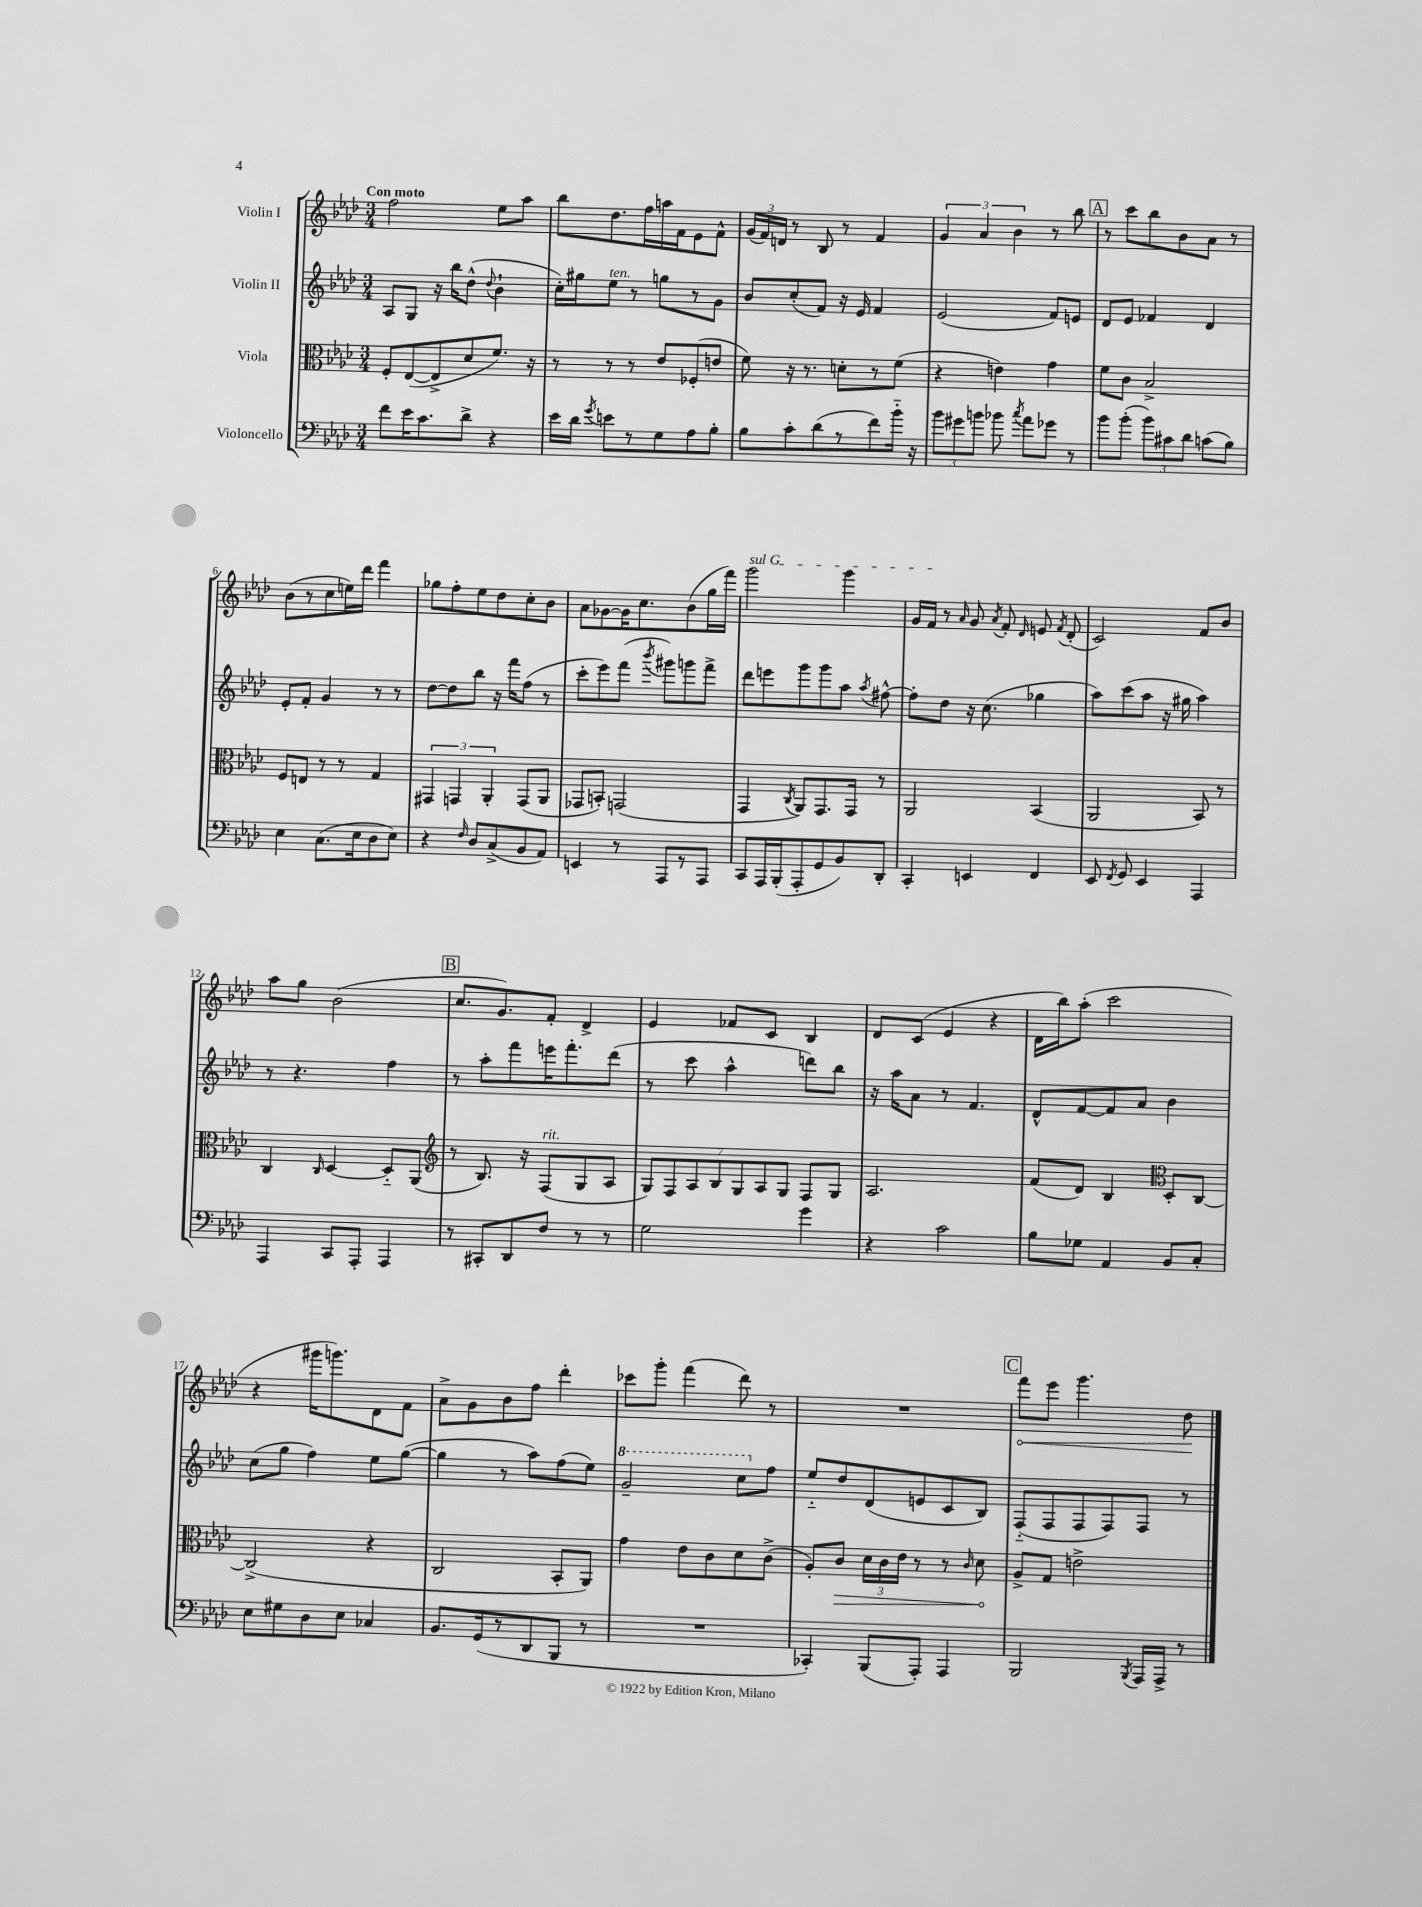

**kern	**kern	**dynam	**kern	**kern	**dynam
*part4	*part3	*part3	*part2	*part1	*part1
*staff4	*staff3	*staff3	*staff2	*staff1	*staff1
*I"Violoncello	*I"Viola	*	*I"Violin II	*I"Violin I	*
*clefF4	*clefC3	*	*clefG2	*clefG2	*
*k[b-e-a-d-]	*k[b-e-a-d-]	*	*k[b-e-a-d-]	*k[b-e-a-d-]	*
*M3/4	*M3/4	*	*M3/4	*M3/4	*
=1	=1	=1	=1	=1	=1
!	!	!	!	!LO:TX:a:B:t=Con moto	!
8f\L	8F'/L	.	8A-/L	2ff\	.
16e-\K	([8E-/	.	8G/J	.	.
8.c\	.	.	.	.	.
.	8E-^/]	.	16r	.	.
.	.	.	16bb-\KL	.	.
8d-^\J	8d-/	.	(8dd-^^\J	.	.
.	.	.	8qqdd-/	.	.
4r	8.f/J)	.	4b-`\	8ee-\L	.
.	.	.	.	8aa-\J	.
.	16r	.	.	.	.
=2	=2	=2	=2	=2	=2
16e-\LL	8r	.	16cc'\LL)	8bb-\L	.
16d-\JJ	.	.	16gg#X\J	.	.
8qg/	.	.	.	.	.
!	!	!	!LO:TX:a:i:t=ten.	!	!
8en\L	8r	.	8ee-\J	8.dd-\	.
8r	8r	.	8r	.	.
.	.	.	.	16ff\L	.
8G\	8e-/L	.	8ggn\L	16aan\	.
.	.	.	.	16f\J	.
8A-\	(8F-X'/	.	8r	8e-\	.
8B-'\J	8en/J	.	8g\J	8f^^\J	.
=3	=3	=3	=3	=3	=3
8B-\L	8f\)	.	8b-/L	(24g/LL	.
.	.	.	.	24f/)	.
.	.	.	.	24dn/JJ	.
8c'\	16r	.	(8cc'/	8r	.
.	8.r	.	.	.	.
(8d-\	.	.	8f/J)	8B-/	.
8r	8dn'\L	.	16r	8r	.
.	.	.	16e-/	.	.
8f\)	8r	.	4f/	4f/	.
16b-\Jk	(8f\J	.	.	.	.
16r	.	.	.	.	.
=4	=4	=4	=4	=4	=4
12b-\L	4r	.	(2e-/	6g/	.
12g#X\	.	.	.	.	.
12bn\J	.	.	.	6a-/	.
8b-X\	4en\)	.	.	.	.
.	.	.	.	6b-\	.
8qcc/	.	.	.	.	.
8a-\L	.	.	.	.	.
8g-X\J	4g\	.	8f/L)	8r	.
8r	.	.	8en/J	8bb-\	.
!!LO:REH:place=s1:t=A
=5	=5	=5	=5	=5	=5
8b-\L	8f\L	.	8d-/L	8r	.
(8b-'\J	8c\J	.	8e-/J	8ccc\L	.
12b-\L)	2B-^/	.	4f-X/	8bb-\	.
12c#X\	.	.	.	.	.
.	.	.	.	8b-\	.
12d-\J	.	.	.	.	.
(8cn\L	.	.	4d-/	8a-\J	.
8B-\J)	.	.	.	8r	.
!!LO:LB:g=z
=6	=6	=6	=6	=6	=6
4E-\	8F/L	.	8e-'/L	(8b-\L	.
.	8En/J	.	8f'/J	8r	.
(8.C\L	8r	.	4g/	8cc\	.
.	8r	.	.	16een\L)	.
16E-\k	.	.	.	16ddd-\JJ	.
8D-\	4G/	.	8r	4fff\	.
8E-\J)	.	.	8r	.	.
=7	=7	=7	=7	=7	=7
4r	6GG#X/	.	[8dd-\L	8gg-X\L	.
.	.	.	8dd-\]	8ff'\	.
.	6GGn/	.	.	.	.
16qqF/	.	.	.	.	.
8D-/L	.	.	8bb-\J	8ee-\	.
.	6AA-'/	.	.	.	.
(8C^/	.	.	16r	8dd-\	.
.	.	.	16fff\KL	.	.
8BB-/	(8GG/L	.	(8ff\J	8cc'\	.
8AA-/J)	8AA-/J	.	8r	8b-\J	.
=8	=8	=8	=8	=8	=8
4EEn/	8GG-X/L	.	8ccc'\L	8a-\L	.
.	8BBn'/J)	.	8eee-\)	[8g-X\	.
8r	(2GGn/	.	(8fff\J	16g-\K]	.
.	.	.	.	8.cc\	.
.	.	.	8qbbb-/	.	.
8AAA-/L	.	.	8ggg#X\L)	.	.
8r	.	.	8gggn\	(8b-\	.
8AAA-/J	.	.	8fff^\J	16gg\L	.
.	.	.	.	16fff\JJ)	.
=9	=9	=9	=9	=9	=9
!	!	!	!	!LO:TX:a:i:t=sul G	!
8CC/L	4GG/	.	8ddd-\L	2ggg\	.
16AAA-/L	.	.	8eeen\	.	.
(16BBB-'/J	.	.	.	.	.
.	8qC/	.	.	.	.
8AAA-'/	8AA-/L)	.	8ggg\	.	.
8GG/	8.GG/	.	8ggg\	.	.
8BB-/)	.	.	8aa-\J	4ggg\	.
.	16GG/Jk	.	.	.	.
.	.	.	8qaa-/	.	.
8DD-'/J	8r	.	[8ff#X^^\	.	.
=10	=10	=10	=10	=10	=10
4CC'/	2AA-/	.	8ff#'\L]	16g/LL	.
.	.	.	.	16f/JJ	.
.	.	.	8dd-\J	8r	.
.	.	.	.	16qqa-/	.
4EEn/	.	.	16r	8g/	.
.	.	.	(8.cc\	.	.
.	.	.	.	8qa-/	.
.	.	.	.	8f'/	.
.	.	.	.	16qqd-/	.
4FF/	(4BB-/	.	4gg-X\	8en/	.
.	.	.	.	8qf/	.
.	.	.	.	(8d-'/	.
=11	=11	=11	=11	=11	=11
8EE-/	2AA-/	.	8aa-\L)	2c/)	.
8qFF/	.	.	.	.	.
8GG/	.	.	(8ccc\	.	.
4EE-/	.	.	8aa-\J	.	.
.	.	.	16r	.	.
.	.	.	16gg#X\	.	.
4AAA-/	8BB-/)	.	4aa-\)	8f/L	.
.	8r	.	.	8b-/J	.
!!LO:LB:g=z
=12	=12	=12	=12	=12	=12
4AAA-/	4C/	.	8r	8aa-\L	.
.	.	.	4.r	8gg\J	.
.	16qqC/	.	.	.	.
8CC/L	[4D-/	.	.	(2b-\	.
8AAA-'/J	.	.	.	.	.
4AAA-/	8D-/L]	.	4ff\	.	.
.	(8AA-/J	.	.	.	.
!!LO:REH:place=s1:t=B
=13	=13	=13	=13	=13	=13
*	*clefG2	*	*	*	*
8r	8r	.	8r	8.cc/L	.
8CC#X'/L	8.B-/)	.	8aa-'\L	.	.
.	.	.	.	8.g/)	.
8DD-/	.	.	8fff\	.	.
.	16r	.	.	.	.
!	!LO:TX:a:i:t=rit.	!	!	!	!
8F/J	(8F/L	.	16eeen\K	8f'/J	.
.	.	.	8.fff'\	.	.
8r	8G/	.	.	4d-^/	.
8r	8A-/J	.	(8ddd-\J	.	.
=14	=14	=14	=14	=14	=14
2G\	14G/L)	.	8r	4e-/	.
.	14F/	.	.	.	.
.	.	.	8ccc\	.	.
.	14A-/	.	.	.	.
.	14B-/	.	.	.	.
.	.	.	4aa-^^\	8f-X/L	.
.	14G/	.	.	.	.
.	14A-/	.	.	.	.
.	.	.	.	8c/J	.
.	14G/J	.	.	.	.
4g\	8F/L	.	8dddn\L)	4B-/	.
.	8G/J	.	8bb-\J	.	.
=15	=15	=15	=15	=15	=15
4r	2.A-/	.	16r	8d-/L	.
.	.	.	16aa-\KL	.	.
.	.	.	8a-\J	(8c/J	.
2c\	.	.	8r	4e-/	.
.	.	.	4.f/	.	.
.	.	.	.	4r	.
=16	=16	=16	=16	=16	=16
8B-\L	(8f/L	.	8d-^^/L	16d-\LL	.
.	.	.	.	16bb-\J)	.
8G-X\J	8d-/J)	.	[8f/	(8aa-'\J	.
4AA-/	4B-/	.	8f/]	2ccc\	.
.	.	.	8a-/J	.	.
*	*clefC3	*	*	*	*
8BB-/L	8D-'/L	.	4b-\	.	.
8C'/J	[8C/J	.	.	.	.
!!LO:LB:g=z
=17	=17	=17	=17	=17	=17
8E-\L	(2C^/]	.	(8cc\L	4r	.
8G#X\	.	.	8gg\J	.	.
8D-\	.	.	4ff\)	16ggg#X\KL	.
.	.	.	.	8.gggn\)	.
8E-\J	.	.	.	.	.
4C-X/	4r	.	8ee-\L	8d-\	.
.	.	.	([8gg\J	8f\J	.
=18	=18	=18	=18	=18	=18
8.BB-/L	2C/	.	4gg\]	8a-^\L	.
.	.	.	.	8g\	.
(16GG/k	.	.	.	.	.
8r	.	.	8r	8b-\	.
8DD-/	.	.	8aa-\L)	8ff\J	.
8BBB-/J	8BB-'/L	.	(8ff\	4ddd-'\	.
8r	8AA-/J)	.	8ee-\J)	.	.
=19	=19	=19	=19	=19	=19
*	*	*	*8va	*	*
2.r	4g\	.	2gg~/	8ccc-X\L	.
.	.	.	.	8ggg'\J	.
.	8e-\L	.	.	(4fff\	.
.	8c\	.	.	.	.
.	8d-\	.	8ccc\L	8ddd-\)	.
*	*	*	*X8va	*	*
.	(8c^\J	.	8ff\J	8r	.
=20	=20	=20	=20	=20	=20
4CC-X'/)	8A-'/L)	.	8ee-/L	2.r	.
!	!	!LO:HP:b	!	!	!
.	8c/J	>	8dd-/	.	.
(8BBB-/L	24d-\LL	.	(8d-/	.	.
.	24c\	.	.	.	.
.	24e-\JJ	.	.	.	.
8AAA-'/J)	8r	.	8en/	.	.
4AAA-/	8r	.	8c/	.	.
.	16qqc/	.	.	.	.
.	8d-\	.	8B-/J)	.	.
.	.	]	.	.	.
!!LO:REH:place=s1:t=C
=21	=21	=21	=21	=21	=21
!	!	!	!	!	!LO:HP:b
2BBB-/	8A-^/L	.	(8F/L	8fff\L	<
.	8G/J	.	8F/	8eee-\J	.
.	2en^\	.	8F/	4.ggg\	.
.	.	.	8F/)	.	.
8qBBB-/	.	.	.	.	.
16AAA-/LL	.	.	8F/J	.	.
16AAA-^/JJ	.	.	.	.	.
8r	.	.	8r	8dd-\	.
.	.	.	.	.	[
==	==	==	==	==	==
*-	*-	*-	*-	*-	*-
